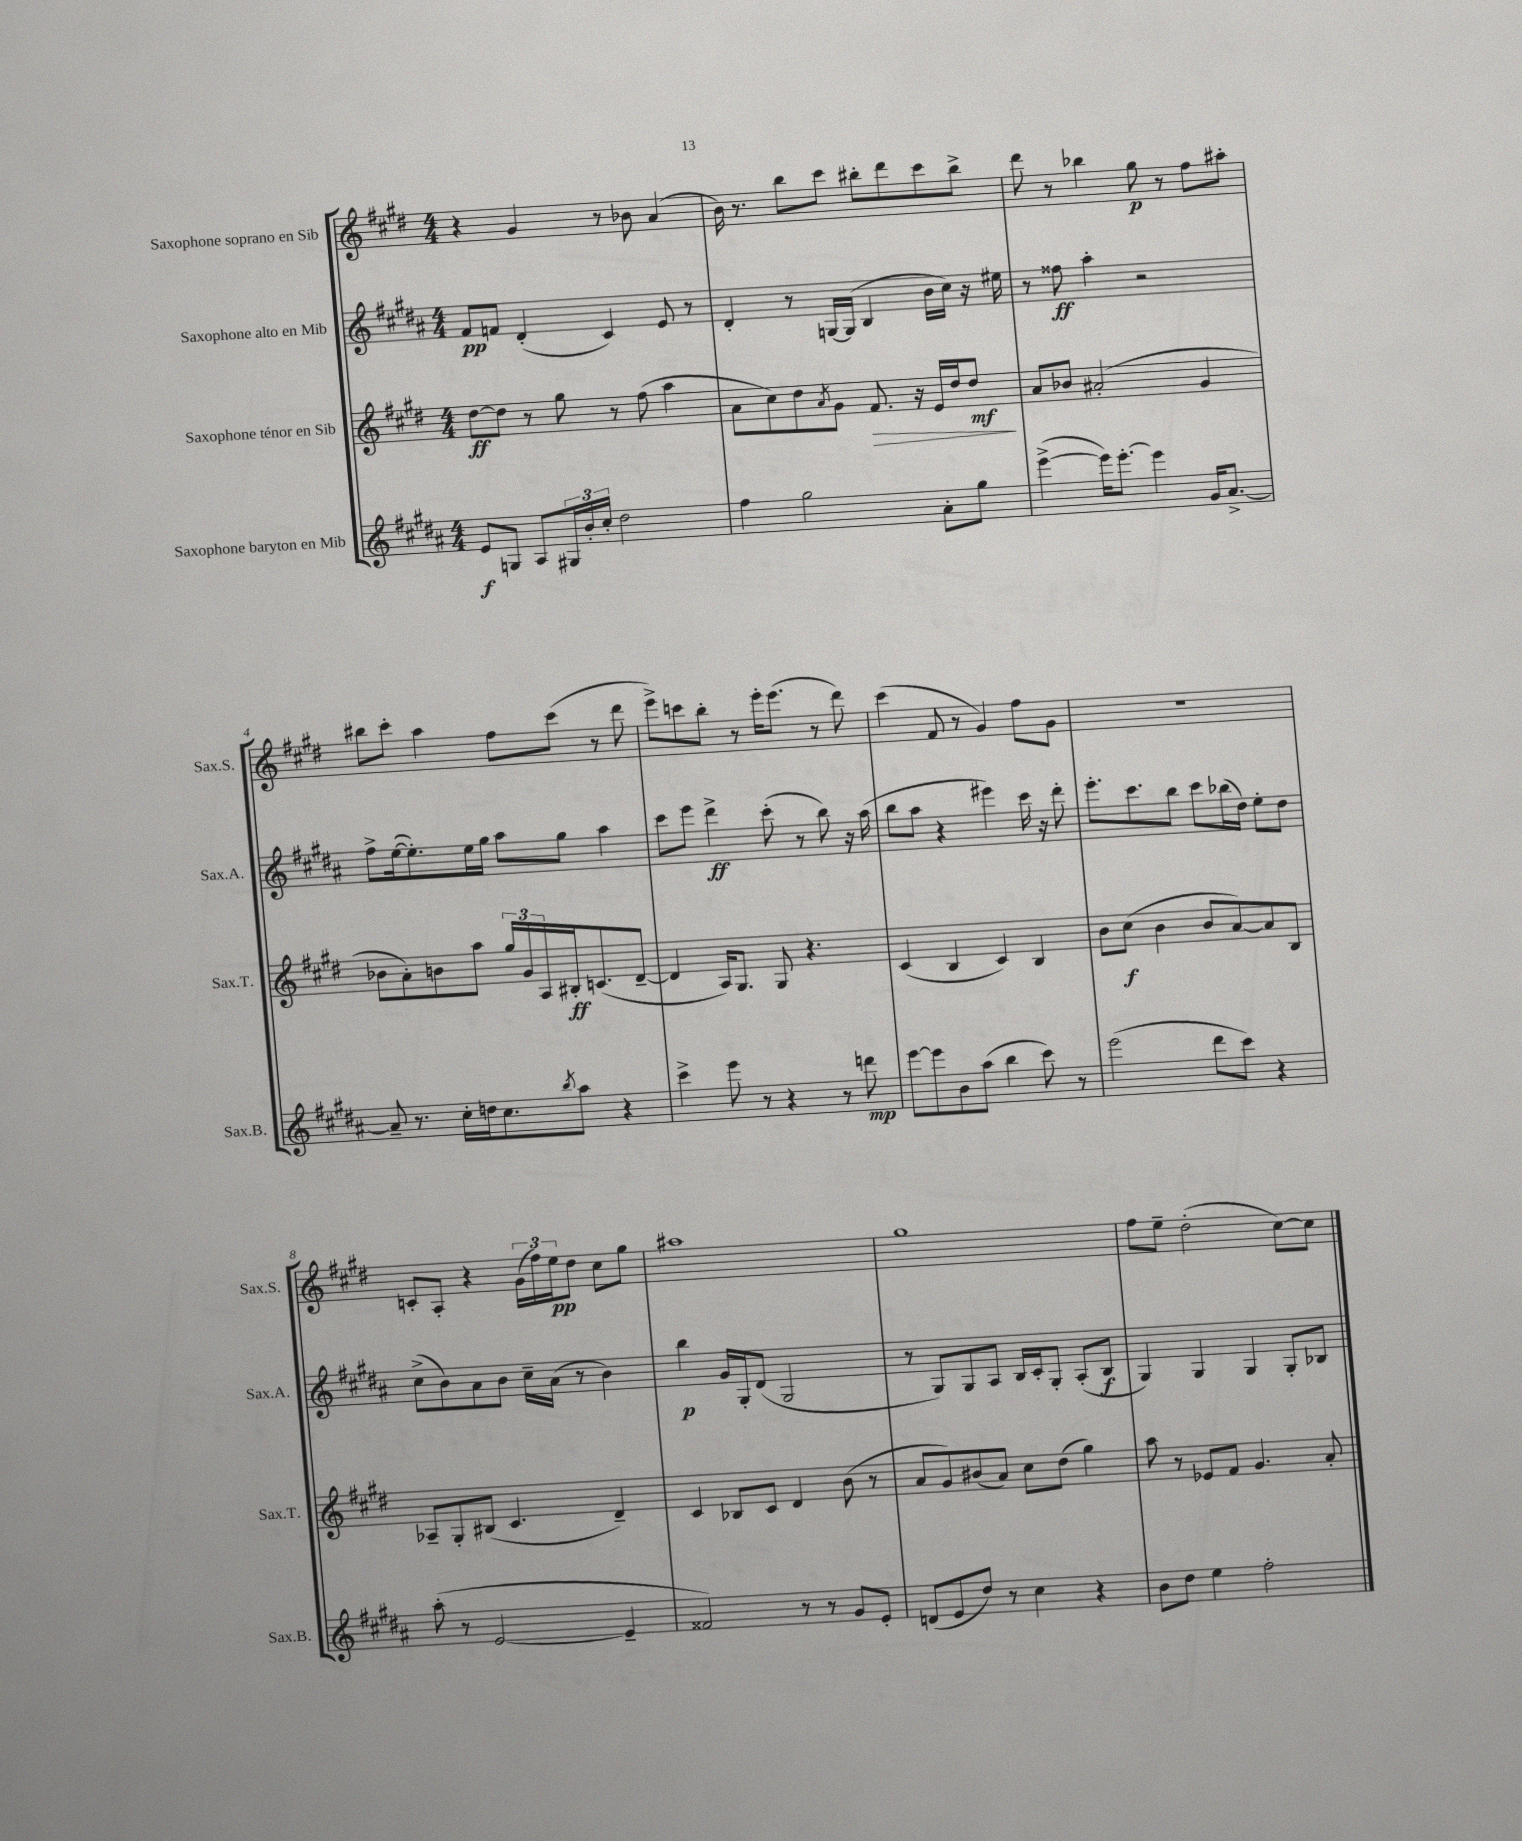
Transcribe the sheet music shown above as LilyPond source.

<<
\new StaffGroup <<
\new Staff = "s0" \with { instrumentName = "Saxophone soprano en Sib" shortInstrumentName = "Sax.S." } {
    \clef treble \key e \major \numericTimeSignature \time 4/4
    r4 gis'4 r8 bes'8 a'4( |
    b'16) r8. b''8 cis'''8 bis''8-. dis'''8 cis'''8 bis''8-> |
    dis'''8 r8 bes''4 gis''8\p r8 fis''8 ais''8-. |
    bis''8 cis'''8-. a''4 fis''8 cis'''8( r8 dis'''8 |
    e'''8->) c'''8 b''8-. r8 e'''16-. e'''8.( r8 dis'''8) |
    cis'''4( fis'8 r8 gis'4) fis''8 gis'8 |
    r1 |
    c'8-. a8-. r4 \tuplet 3/2 { gis'16( fis''16) e''16\pp } dis''8 cis''8 gis''8 |
    ais''1 |
    gis''1 |
    fis''8 e''8-- dis''2-.( cis''8~) cis''8 \bar "|." |
}
\new Staff = "s1" \with { instrumentName = "Saxophone alto en Mib" shortInstrumentName = "Sax.A." } {
    \clef treble \key b \major \numericTimeSignature \time 4/4
    fis'8\pp f'8 dis'4-.( cis'4) e'8 r8 |
    dis'4-. r8 g16~ g16( b4 b'16 cis''16) r16 eis''16 |
    r8 fisis''8\ff ais''4-. r2 |
    fis''8-> e''16~( e''8.-.) e''16 gis''16 ais''8 gis''8 ais''4 |
    cis'''8 e'''8 dis'''4->\ff cis'''8-.( r8 b''8) r16 ais''16( |
    b''8 ais''8 r4 eis'''4) cis'''16 r16 dis'''8-. |
    e'''8.-. cis'''8. b''8 cis'''8 bes''16( dis''16) e''8-. dis''8 |
    cis''8->( b'8) ais'8 b'8 cis''16-- ais'16( r8 b'4) |
    b''4\p gis'16 gis16-. dis'8( gis2 |
    r8 gis8) gis8 ais8 b16 cis'16-. gis8-. ais8-.( b8\f |
    gis4) gis4 gis4 gis8-. bes8 \bar "|." |
}
\new Staff = "s2" \with { instrumentName = "Saxophone ténor en Sib" shortInstrumentName = "Sax.T." } {
    \clef treble \key e \major \numericTimeSignature \time 4/4
    dis''8~\ff dis''8 r8 gis''8 r8 fis''8( a''4 |
    a'8 cis''8) dis''8 \acciaccatura { a'8 } gis'8 fis'8.\> r16 e'16 dis''16 dis''8\mf\! |
    a'8 bes'8 ais'2-.( gis'4 |
    bes'8 a'8-.) b'8 a''8 \tuplet 3/2 { gis''16 gis'16 a16 } bis16-.\ff c'8.( dis'8~-- |
    dis'4 a16) gis8. gis8 r4. |
    cis'4( b4 cis'4) b4 |
    b'8 cis''8\f( b'4 b'8 a'8~) a'8 b8 |
    aes8-- gis8-. bis8( cis'4. dis'4--) |
    cis'4 bes8 cis'8 dis'4 b'8( r8 |
    a'8 gis'8) bis'8( a'8) cis''8 dis''8( gis''4) |
    a''8 r8 ees'8 fis'8 gis'4. a'8-. \bar "|." |
}
\new Staff = "s3" \with { instrumentName = "Saxophone baryton en Mib" shortInstrumentName = "Sax.B." } {
    \clef treble \key b \major \numericTimeSignature \time 4/4
    e'8\f g8 ais8 \tuplet 3/2 { gis16 b'16-. cis''16-. } dis''2 |
    fis''4 gis''2 ais'8-. gis''8 |
    e'''4~->( e'''16) e'''8.~-. e'''4 gis'16 ais'8.~-> |
    ais'8-- r8. cis''16-. d''16 cis''8. \acciaccatura { b''8 } ais''8 r4 |
    cis'''4-> e'''8 r8 r4 r8 d'''8\mp |
    e'''8~ e'''8 b'8 ais''8( b''4 cis'''8) r8 |
    e'''2( dis'''8 cis'''8) r4 |
    ais''8-.( r8 e'2~ e'4-- |
    fisis'2) r8 r8 gis'8 e'8-. |
    d'8( e'8 dis''8) r8 cis''4 r4 |
    b'8 dis''8 e''4 fis''2-. \bar "|." |
}
>>
>>
